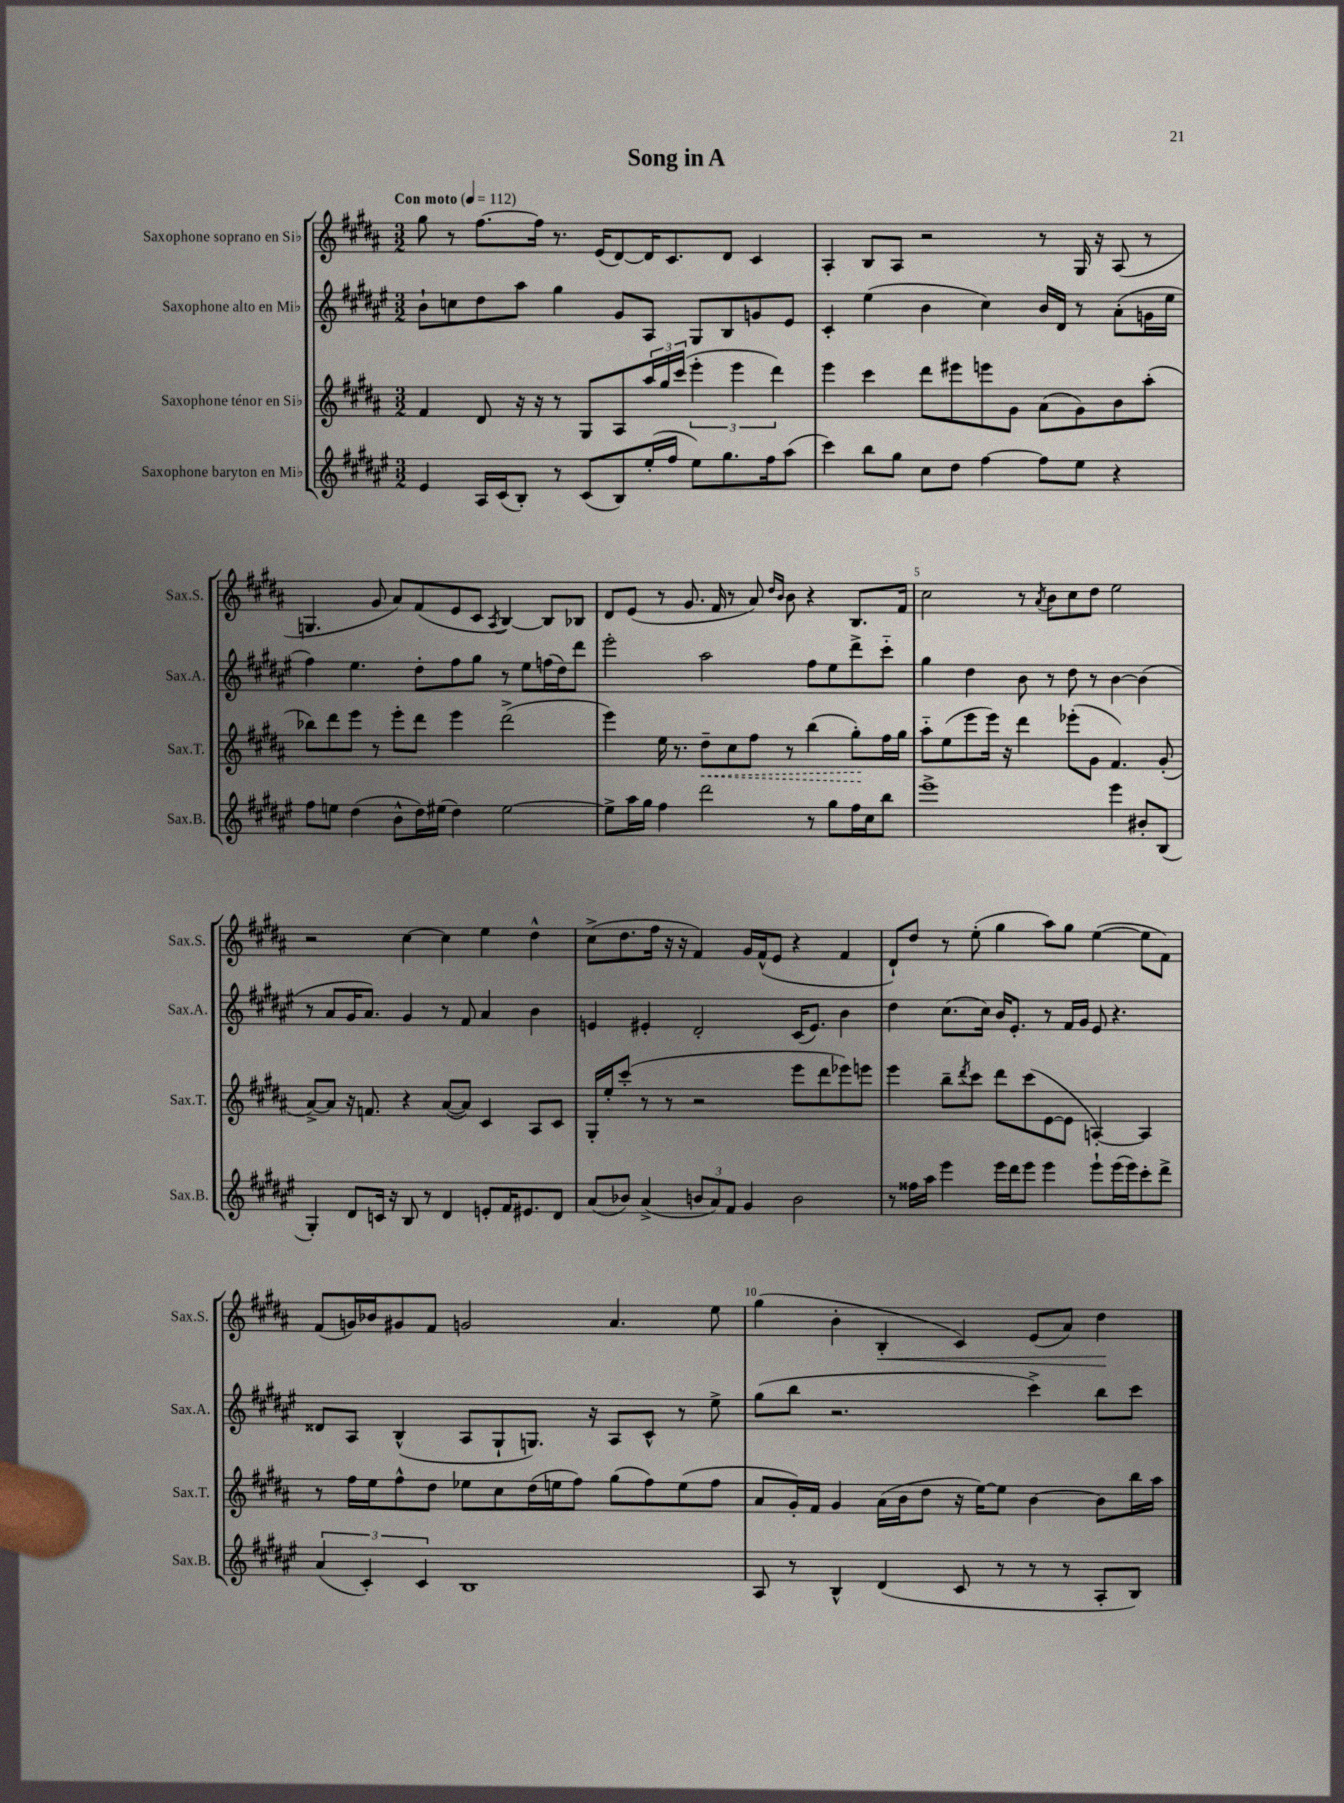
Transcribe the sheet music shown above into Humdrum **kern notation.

**kern	**kern	**kern	**kern
*staff4	*staff3	*staff2	*staff1
*clefG2	*clefG2	*clefG2	*clefG2
*k[f#c#g#d#a#e#]	*k[f#c#g#d#a#]	*k[f#c#g#d#a#e#]	*k[f#c#g#d#a#]
*M3/2	*M3/2	*M3/2	*M3/2
*MM112	*MM112	*MM112	*MM112
4e#	4f#	8b`	8gg#
.	.	8cc	8r
16A#	8d#	8dd#	[8.ff#
(16c#	.	.	.
8B')	16r	8aa#	.
.	16r	.	16ff#]
8r	8r	4gg#	8.r
(8c#	8G#	.	.
.	.	.	(16e
8B)	8A#	8g#	[8d#)
(16ee#'	24aa#	8A#	16d#]
.	24gg#	.	.
16ff#	.	.	8.c#
.	(24ccc#	.	.
8ee#)	6eee'	8G#	.
8.gg#	.	8B	8d#
.	6eee	.	.
.	.	8g	4c#
16ff#	.	.	.
.	6ddd#)	.	.
(8aa#	.	8e#	.
=	=	=	=
4ccc#)	4eee	4c#'	4A#'
8bb	4ccc#	(4ee#	8B
8gg#	.	.	8A#
8cc#	8ddd#	4b	2r
8dd#	8eee#	.	.
[4ff#	8eee	4cc#)	.
.	8g#	.	.
8ff#]	(8a#	16b	8r
.	.	16d#	.
8ee#	8g#)	8r	16G#
.	.	.	16r
4r	8b	(8a#'	(8A#
.	(8aa#'	16g	8r
.	.	16ee#	.
=	=	=	=
8ff#	8bb-)	4ff#)	4.G
8ee	8ddd#	.	.
(4dd#	8eee	4.ee#	.
.	8r	.	8g#
8b^^	8eee'	.	8a#)
16dd#)	8ddd#	8dd#'	(8f#
(16ee#	.	.	.
4dd#)	4eee	8ff#	8e
.	.	8gg#	8c#
.	.	.	8qA#
[2ee#	(2ddd#^	8r	[4B)
.	.	8ee#	.
.	.	(16ff	8B]
.	.	16dd#)	.
.	.	8ddd#	8B-
=	=	=	=
8ee#^]	4eee)	2eee#'	8d#
16aa#	.	.	(8e
16gg#	.	.	.
4ff#	16ee	.	8r
.	8.r	.	.
.	.	.	8.g#
2ddd#	8dd#~	2aa#	.
.	.	.	16f#
.	8cc#	.	8r
.	8ff#	.	8a#)
.	.	.	16qqdd#
.	.	.	16qqb
.	8r	.	8b
8r	(4bb	8ff#	4r
8gg#	.	8ee#	.
16ff#	8gg#')	8ddd#^	8.B
16cc#	.	.	.
8bb	16ff#	8ccc#'~	.
.	16gg#	.	16f#
=	=	=	=
1eee#^	8aa#'~	4gg#	2cc#
.	(8ee	.	.
.	8eee	4dd#	.
.	16eee)	.	.
.	16r	.	.
.	4ddd#	8b	8r
.	.	.	8qa#
.	.	8r	8b
.	(8eee-'	8dd#	8cc#
.	8g#	8r	8dd#
4eee#	4.f#)	[4b	2ee
8b#'	.	(4b]	.
(8B	(8g#'	.	.
=	=	=	=
4G#')	[8a#^)	8r	2r
.	8a#]	8a#	.
8d#	16r	16g#	.
.	8.f	8.a#)	.
16c	.	.	.
16r	.	.	.
8B	4r	4g#	[4cc#
8r	.	.	.
4d#	([8a#	8r	4cc#]
.	8a#])	8f#	.
8e'	4c#	4a#	4ee
16f#	.	.	.
8.e#	.	.	.
.	8A#	4b	4dd#^^
8d#	8c#	.	.
=	=	=	=
(8a#	16G#'	4e	(8cc#^
.	16ee'	.	.
8b-)	(8ccc#'	.	8.dd#
(4a#^	8r	4e#'	.
.	.	.	16ff#
.	8r	.	16r
.	.	.	16r
12b	2r	2d#'	4f#)
12a#)	.	.	.
12f#	.	.	.
4g#	.	.	16g#
.	.	.	(16f#^^
.	.	.	8e
2b	8eee	(16c#	4r
.	.	8.e#)	.
.	8ddd#	.	.
.	8eee-)	4b	4f#
.	8eee	.	.
=	=	=	=
8r	4eee	4dd#	8d#`)
16ff##	.	.	8dd#
16aa#	.	.	.
4eee#	8bb~	(8.cc#	8r
.	8qddd#	.	.
.	8ccc#	.	(8ee'
.	.	16cc#)	.
16eee#	8ddd#	16b	4gg#
16ddd#	.	8.e#'	.
8eee#	(8ccc#	.	.
4eee#	[8e	8r	8aa#)
.	8e]	16f#	8gg#
.	.	16g#	.
8eee#`	[4A')	8e#	([4ee
(16eee#	.	4.r	.
16eee#)	.	.	.
8ccc#'	4A]	.	8ee]
8ddd#^	.	.	8f#)
=	=	=	=
(6a#	8r	8d##	(8f#
.	16ff#	8A#	16g)
6c#')	.	.	.
.	16ee	.	16b-
.	8ff#^^	(4B^^	8g#
6c#	.	.	.
.	8dd#	.	8f#
1B	8ee-	8A#	2g
.	8cc#	8G#`	.
.	(16dd#	8.G)	.
.	16ee	.	.
.	8ff#)	.	.
.	.	16r	.
.	(8gg#	8A#	4.a#
.	8ff#)	8c#^^	.
.	(8ee	8r	.
.	8ff#	8ee#^	8ee
=	=	=	=
8A#	8a#	(8gg#	(4gg#
8r	16g#')	8bb	.
.	16f#	.	.
4B^^	4g#	2.r	4b'
(4d#	(16a#	.	4B'
.	16b	.	.
.	8dd#	.	.
8c#	16r	.	4c#)
.	[16ee)	.	.
8r	8ee]	.	.
8r	[4b	4ccc#^)	(8e
8r	.	.	8a#)
8A#'	8b]	8bb	4dd#
8B)	16bb	8ccc#	.
.	16aa#	.	.
==	==	==	==
*-	*-	*-	*-
